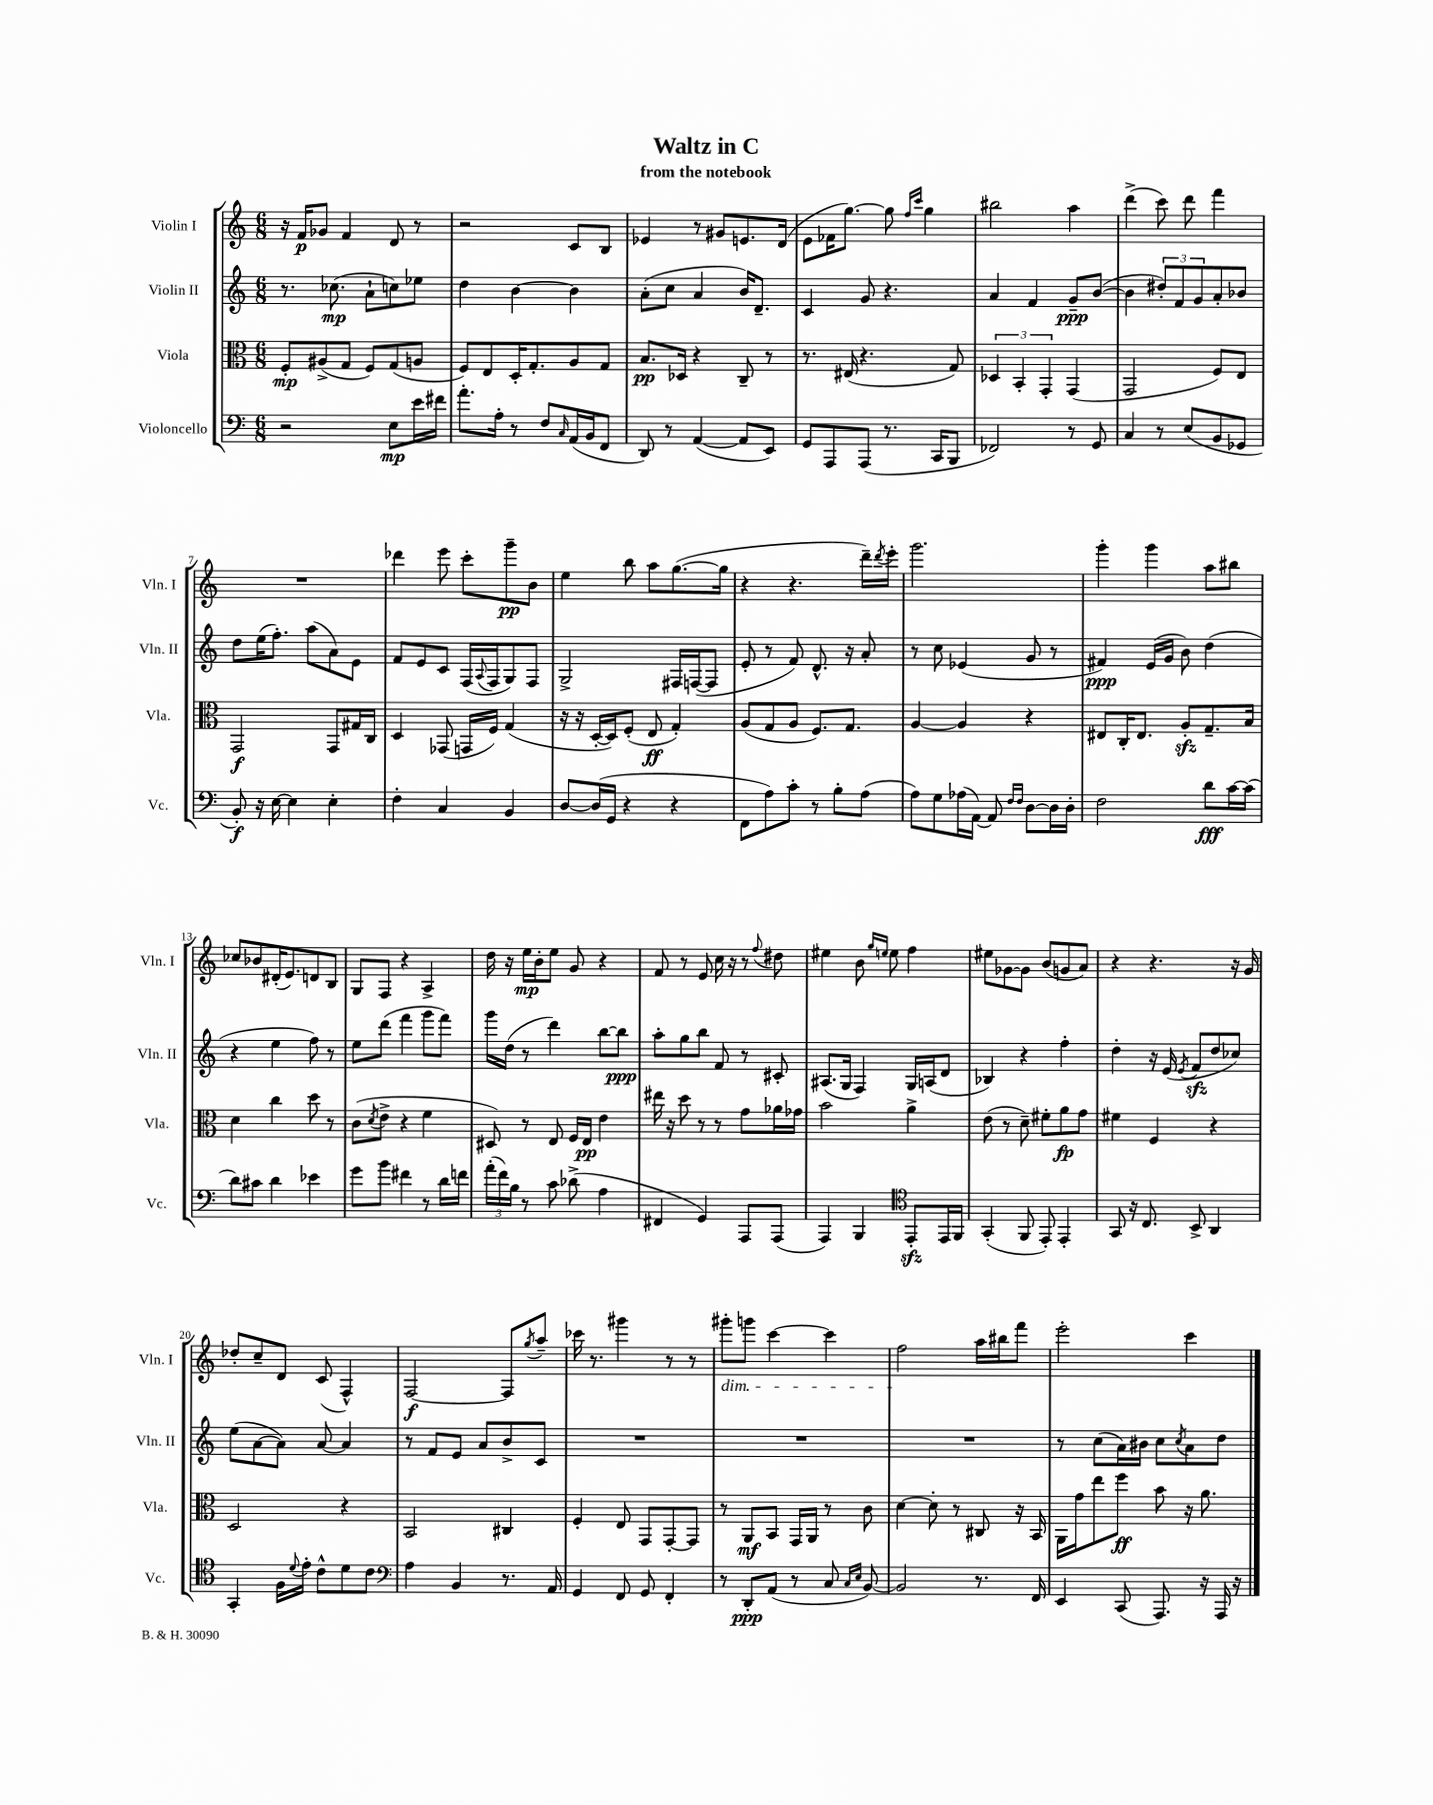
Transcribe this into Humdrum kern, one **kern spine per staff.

**kern	**kern	**kern	**kern
*staff4	*staff3	*staff2	*staff1
*clefF4	*clefC3	*clefG2	*clefG2
*k[]	*k[]	*k[]	*k[]
*M6/8	*M6/8	*M6/8	*M6/8
2r	8F'/L	8.r	16r
.	.	.	16f/LK
.	(8A#^/	.	8g-/J
.	.	(8.cc-\	.
.	8G/J	.	4f/
.	8F/L)	8a`\L	.
8E\L	(8G/	8cc\)	8d/
16e\L	8A/J	8ee-\J	8r
16f#\JJ	.	.	.
=	=	=	=
8.a'\L	8F/L)	4dd\	2r
.	8E/	.	.
16A'\Jk	.	.	.
8r	16D'/K	[4b\	.
.	8.G'/	.	.
8F/L	.	.	.
16qqC/	.	.	.
(16AA/L	8A/	4b\]	8c/L
16BB/J	.	.	.
8FF/J	8G/J	.	8B/J
=	=	=	=
8DD/)	8.B/L	(8a'\L	4e-/
8r	.	8cc\J	.
.	16D-/Jk	.	.
([4AA/	4r	4a/	8r
.	.	.	8g#/L
8AA/]L	8C~/	16b/LK)	8.e/
.	.	8.d~/J	.
8EE/J)	8r	.	.
.	.	.	(16d/Jk
=	=	=	=
8GG/L	8.r	4c/	8e\L
8AAA/	.	.	16f-\K
.	(16E#/	.	[8.gg\J)
(8AAA/J	4.r	8g/	.
8.r	.	4.r	8gg\]
.	.	.	16qqff/LL
.	.	.	16qqccc/JJ
.	.	.	4gg\
16CC/LK	.	.	.
8BBB/J	8G/)	.	.
=	=	=	=
2FF-/)	6D-/	4a/	2bb#\
.	6BB'/	.	.
.	.	4f/	.
.	6GG'/	.	.
8r	(4GG/	8g~/L	4aa\
8GG/	.	([8b/J	.
=	=	=	=
4C/	2GG/	4b\]	(4ddd^\
8r	.	12dd#'/L)	8ccc\)
.	.	12f/	.
(8E/L	.	.	8ddd\
.	.	12g/	.
8BB/	8F/L)	8a'/	4fff\
8GG-/J	8E/J	8b-/J	.
=	=	=	=
8BB'/)	2GG/	8dd\L	2.r
16r	.	(16ee\K	.
[16E\	.	8.ff'\J)	.
4E\]	.	.	.
.	.	(8aa\L	.
4E'\	8GG/L	8a\)	.
.	16G#/L	8e\J	.
.	16C/JJ	.	.
=	=	=	=
4F'\	4D/	8f/L	4ddd-\
.	.	8e/	.
4C/	(8GG-/	8c/J	8eee\
.	16GG/LL	(16F/LL	8ccc'\L
.	.	8qqA/	.
.	16F/JJ)	16F/J	.
4BB/	(4G/	8G/)	8ggg~\
.	.	8F/J	8b\J
=	=	=	=
[8D/L	16r	2G^/	4ee\
.	16r	.	.
(16D/]L	[16D'/LL	.	.
16GG/JJ	16D/]J)	.	.
4r	(8F'/J	.	8bb\
.	8E/	.	8aa\L
4r	4G'/)	16F#/LL	([8.gg\
.	.	([16F/J	.
.	.	8F/]J	.
.	.	.	16gg\]Jk
=	=	=	=
8FF\L	(8A/L	8e'/	4r
8A\)	8G/	8r	.
8c'\J	8A/J	8f/)	4.r
8r	8.F/L)	8.d^^/	.
8B'\L	.	.	.
.	8.G/J	16r	.
(8A\J	.	8a'/	16ddd~\LL)
.	.	.	8qddd/
.	.	.	16eee'\JJ
=	=	=	=
8A\L)	[4A/	8r	2.ggg\
8G\	.	8cc\	.
(16A-\L	4A/]	(4e-/	.
[16AA\JJ)	.	.	.
8AA/]	.	.	.
16qqF/LL	.	.	.
16qqF/JJ	.	.	.
[8D\L	4r	8g/	.
16D\]L	.	8r	.
16D'\JJ	.	.	.
=	=	=	=
2F\	8E#/L	4f#/)	4ggg'\
.	16C'/K	.	.
.	8.E#/J	.	.
.	.	(16e/LL	4ggg\
.	.	16g/JJ	.
.	8A'/L	8b\)	.
8d\L	8.G~/	(4dd\	8aa\L
[16c\L	.	.	8bb#\J
(16c\]JJ	16B/Jk	.	.
=	=	=	=
8d\L)	4d\	4r	8cc-/L
8c#\J	.	.	8b-/
4d\	4cc\	4ee\	(16d#'/K
.	.	.	8.e/)
4e-\	8dd\	8ff\)	8d/
.	8r	8r	8B/J
=	=	=	=
8g\L	(8c\L	8ee\L	8G/L
.	8qd/	.	.
8b\J	8e^\J	(8ddd\J	8F/J
4f#\	4r	4fff\	4r
8r	4f\	8ggg\L	4A^/
16d\LL	.	8fff\J)	.
16f\JJ	.	.	.
=	=	=	=
(24a'\LL	8D#/)	16ggg\LL	16dd\
24f\)	.	.	.
.	.	(16dd\JJ	16r
24B\JJ	.	.	.
8r	8r	8r	16ee\LL
.	.	.	16b'\J
8c\	8E/	4ddd\)	8ee\J
(8d-^\	16F/LL	.	8g/
.	16E/JJ	.	.
4A\	4e\	[8bb\L	4r
.	.	8bb\]J	.
=	=	=	=
4FF#/	16ee#\	8aa'\L	8f/
.	16r	.	.
.	8dd\	8gg\	8r
4GG/)	8r	8bb\J	8e/
.	8r	8f/	16cc\
.	.	.	16r
8AAA/L	8g\L	8r	8r
.	.	.	8qqff/
(8AAA/J	16a-\L	8c#'/	8dd#\
.	16g-\JJ	.	.
=	=	=	=
4AAA/)	2b\	(8.A#/L	4ee#\
.	.	16G/Jk	.
4BBB/	.	4F/)	8b\
.	.	.	16qqgg/LL
.	.	.	16qqee/JJ
.	.	.	8ee\
*clefC4	*	*	*
8EE'/L	4a^\	16G/LL	4ff\
.	.	(16A/J	.
16EE/L	.	8d/J	.
16FF/JJ	.	.	.
=	=	=	=
(4GG'/	(8e\	4B-/)	8ee#\L
.	8r	.	[8g-\
8FF/	8d~\)	4r	8g-\]J
8EE'/)	8f#'\L	.	(8b/L
4EE'/	8a\	4ff'\	8g/
.	8g\J	.	8a/J)
=	=	=	=
8GG/	4f#\	4dd'\	4r
16r	.	.	.
8.C/	.	.	.
.	4F/	16r	4.r
.	.	(16e/	.
.	.	8qe/	.
8BB^/	.	8f/L	.
4AA/	4r	8dd/	.
.	.	8cc-/J)	16r
.	.	.	16g/
=	=	=	=
4GG'/	2D/	(8ee\L	8dd-'/L
.	.	[8a\	8cc~/
16F\LL	.	8a\]J)	8d/J
8qqd/	.	.	.
16e'\JJ	.	.	.
8c^^\L	.	[8a/	(8c/
8d\	4r	4a/]	4F^^/)
8c\J	.	.	.
=	=	=	=
*clefF4	*	*	*
4A\	2BB/	8r	[2F/
.	.	8f/L	.
4BB/	.	8e/J	.
.	.	8a/L	.
8.r	4C#/	8b^/	8F/]L
.	.	.	8qgg/
.	.	8c/J	8aa~/J
16AA/	.	.	.
=	=	=	=
4GG/	4F'/	2.r	16ccc-\
.	.	.	8.r
8FF/	8E/	.	4ggg#\
8GG/	8GG/L	.	.
4FF'/	[8GG'/	.	8r
.	8GG/]J	.	8r
=	=	=	=
8r	8r	2.r	8ggg#'\L
8DD'/L	8AA/L	.	8ggg\J
(8AA/J	8BB/J	.	[4ccc\
8r	16GG/LL	.	.
.	16AA/JJ	.	.
8C/	8r	.	4ccc\]
16qqC/LL	.	.	.
16qqE/JJ	.	.	.
[8BB/)	8c\	.	.
=	=	=	=
2BB/]	[4d\	2.r	2ff\
.	8d'\]	.	.
.	8r	.	.
8.r	8C#/	.	16aa\LL
.	.	.	16bb#\J
.	16r	.	8fff\J
16FF/	16BB/	.	.
=	=	=	=
4EE/	16AA\LL	8r	2eee'\
.	16g\J	.	.
.	8ee\	(8cc\L	.
(8CC/	8ff\J	16a\L)	.
.	.	16b#\JJ	.
8.AAA/)	8b\	8cc\L	.
.	.	8qcc/	.
.	16r	8a\	4ccc\
16r	8.a\	.	.
16AAA/	.	8dd\J	.
16r	.	.	.
==	==	==	==
*-	*-	*-	*-
